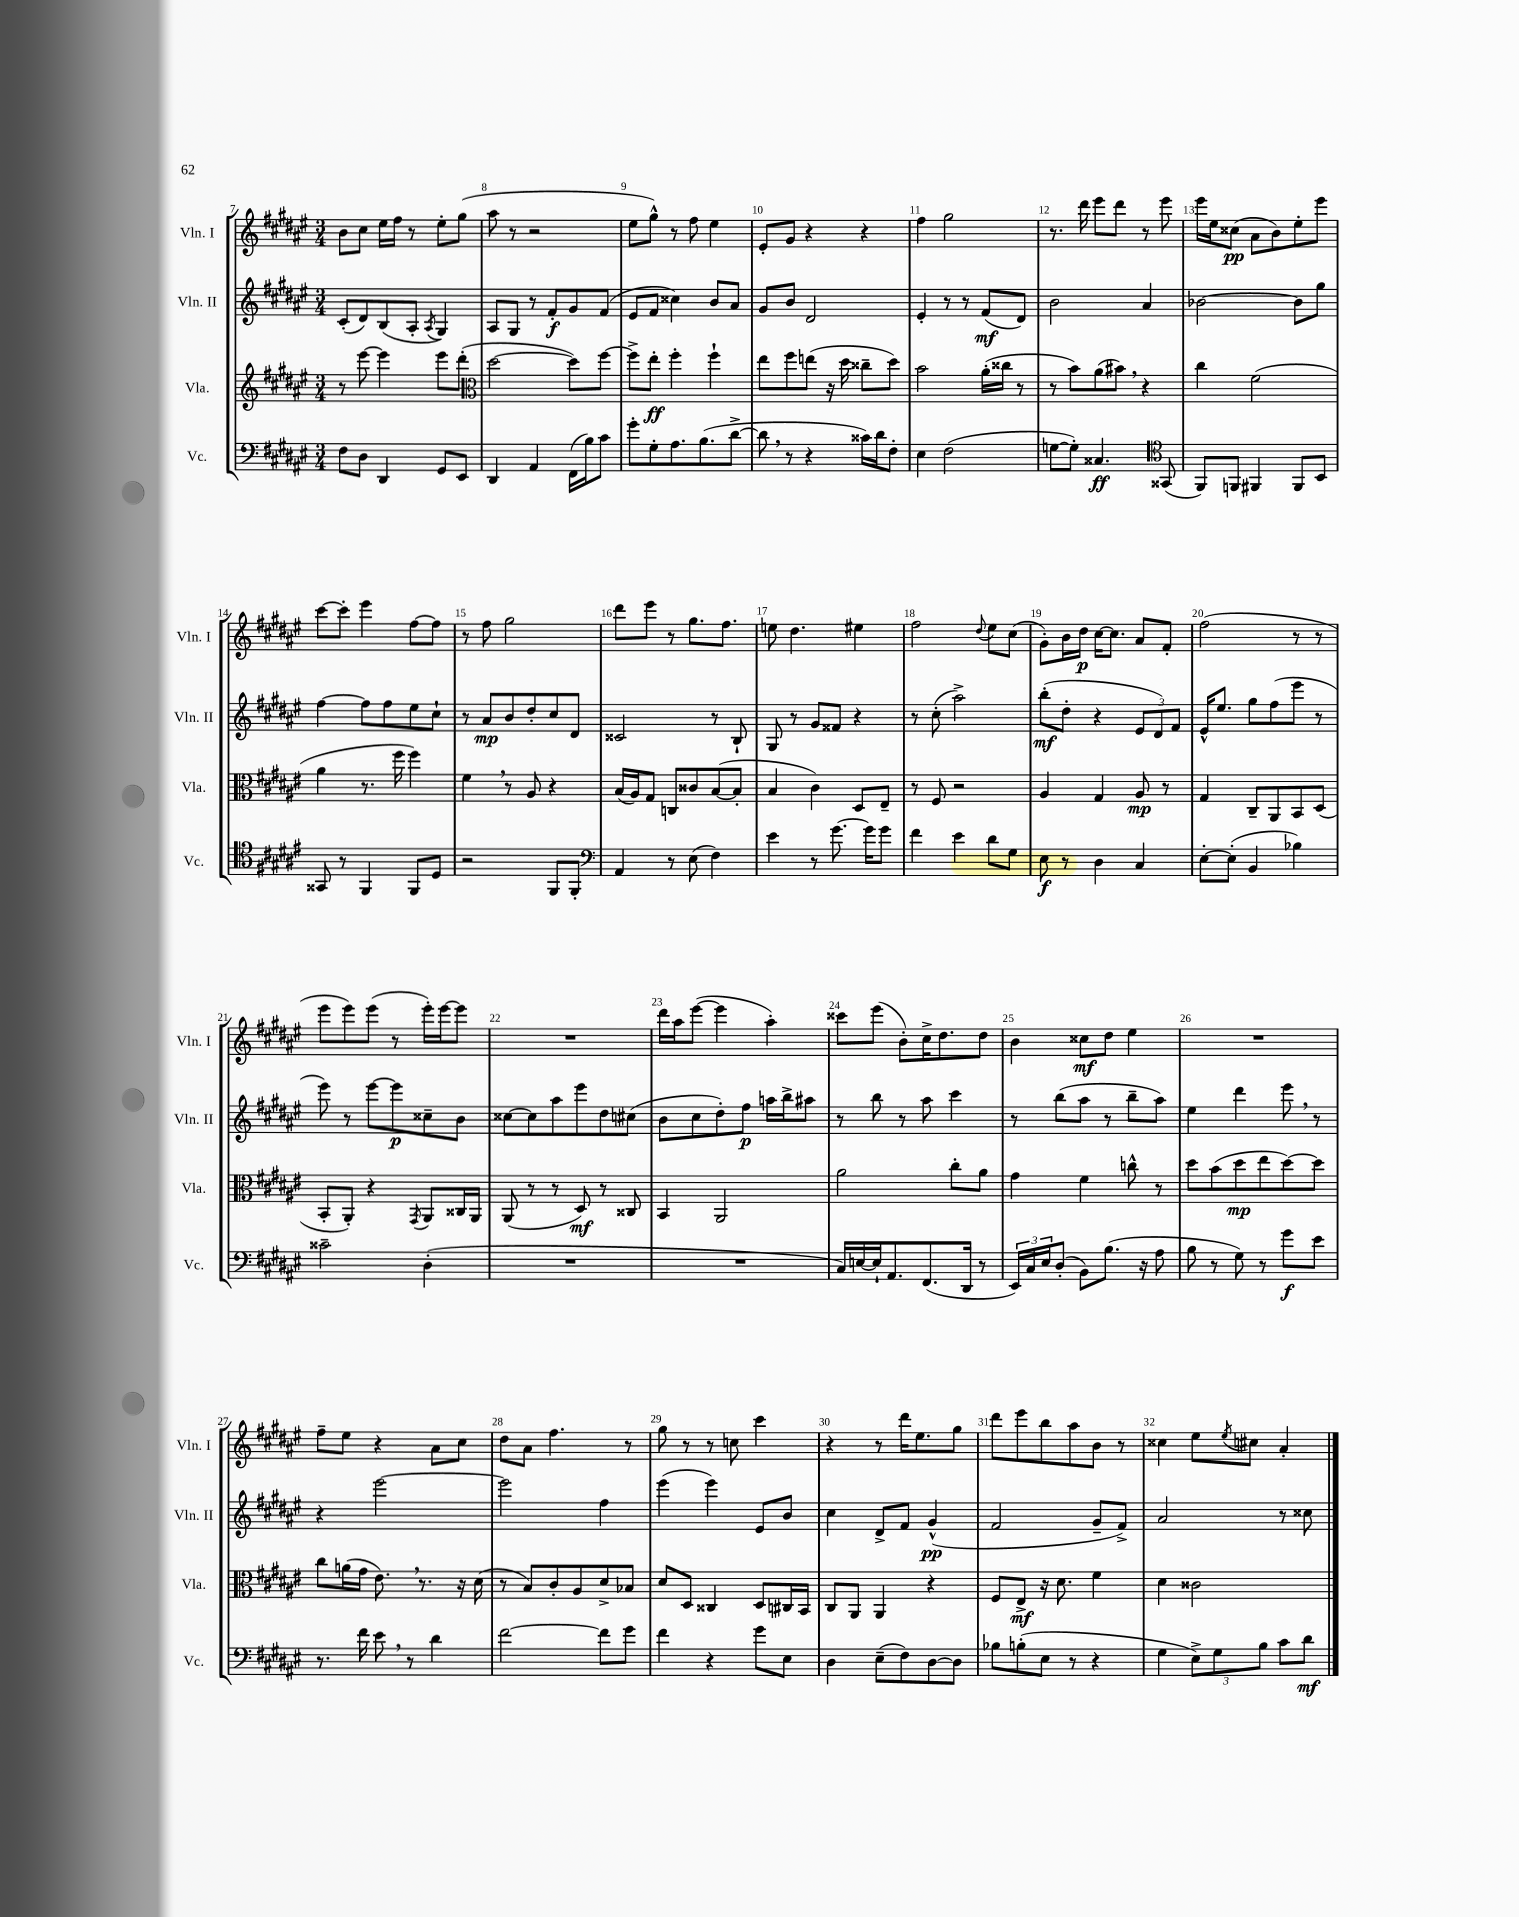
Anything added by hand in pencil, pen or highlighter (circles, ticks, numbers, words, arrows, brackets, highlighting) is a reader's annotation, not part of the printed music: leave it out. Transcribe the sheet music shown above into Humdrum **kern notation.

**kern	**dynam	**kern	**dynam	**kern	**dynam	**kern	**dynam
*part4	*part4	*part3	*part3	*part2	*part2	*part1	*part1
*staff4	*staff4	*staff3	*staff3	*staff2	*staff2	*staff1	*staff1
*I"Vc.	*	*I"Vla.	*	*I"Vln. II	*	*I"Vln. I	*
*I'Vc.	*	*I'Vla.	*	*I'Vln. II	*	*I'Vln. I	*
*clefF4	*	*clefG2	*	*clefG2	*	*clefG2	*
*k[f#c#g#d#a#e#]	*	*k[f#c#g#d#a#e#]	*	*k[f#c#g#d#a#e#]	*	*k[f#c#g#d#a#e#]	*
*M3/4	*	*M3/4	*	*M3/4	*	*M3/4	*
=7	=7	=7	=7	=7	=7	=7	=7
8F#\L	.	8r	.	(8c#'/L	.	8b\L	.
8D#\J	.	[8eee#\	.	8d#/)	.	8cc#\J	.
4DD#/	.	4eee#\]	.	(8B/	.	16ee#\LL	.
.	.	.	.	.	.	16ff#\JJ	.
.	.	.	.	8A#'/J	.	8r	.
.	.	.	.	8qA#/	.	.	.
8GG#/L	.	8eee#\L	.	4G#/)	.	8ee#'\L	.
8EE#/J	.	(8ddd#'\J	.	.	.	(8gg#\J	.
=8	=8	=8	=8	=8	=8	=8	=8
*	*	*clefC3	*	*	*	*	*
4DD#/	.	[2dd#\	.	8A#/L	.	8aa#\	.
.	.	.	.	8G#/J	.	8r	.
4AA#/	.	.	.	8r	.	2r	.
.	.	.	.	8f#'/L	f	.	.
(16FF#\LL	.	8dd#\L])	.	8g#/	.	.	.
16B\J)	.	.	.	.	.	.	.
8c#\J	.	[8ff#\J	.	(8f#/J	.	.	.
=9	=9	=9	=9	=9	=9	=9	=9
8g#'\L	.	8ff#^\L]	.	8e#/L	.	8ee#\L	.
8G#'\	.	8ee#'\J	ff	8f#/J	.	8gg#^^\J)	.
8.A#\	.	4ff#'\	.	4cc##X\)	.	8r	.
.	.	.	.	.	.	8ff#\	.
(8.B\	.	.	.	.	.	.	.
.	.	4ff#`\	.	8b/L	.	4ee#\	.
[8d#^\J	.	.	.	8a#/J	.	.	.
=10	=10	=10	=10	=10	=10	=10	=10
8d#,\]	.	8ee#\L	.	8g#/L	.	8e#'/L	.
8r	.	8ff#\	.	8b/J	.	8g#/J	.
4r	.	(8een\J	.	2d#/	.	4r	.
.	.	16r	.	.	.	.	.
.	.	16dd#\	.	.	.	.	.
16c##X\LL)	.	8cc##X~\L	.	.	.	4r	.
16d#\J	.	.	.	.	.	.	.
8F#'\J	.	8dd#\J)	.	.	.	.	.
=11	=11	=11	=11	=11	=11	=11	=11
4E#\	.	2b\	.	4e#'/	.	4ff#\	.
(2F#\	.	.	.	8r	.	2gg#\	.
.	.	.	.	8r	.	.	.
.	.	(16a#'\LL	.	(8f#/L	mf	.	.
.	.	16cc##X\JJ	.	.	.	.	.
.	.	8r	.	8d#/J)	.	.	.
=12	=12	=12	=12	=12	=12	=12	=12
[8Gn\L	.	8r	.	2b\	.	8.r	.
8G'\J])	.	8b\L)	.	.	.	.	.
.	.	.	.	.	.	16ddd#\	.
4.C##X/	ff	(8a#\	.	.	.	8eee#\L	.
.	.	8b#X,\J)	.	.	.	8ddd#\J	.
.	.	4r	.	4a#/	.	8r	.
*clefC4	*	*	*	*	*	*	*
(8GG##X/	.	.	.	.	.	8eee#\	.
=13	=13	=13	=13	=13	=13	=13	=13
8FF#/L)	.	4cc#\	.	[2b-X\	.	16eee#\LL	.
.	.	.	.	.	.	16ee#\J	.
8FFn/J	.	.	.	.	.	(8cc##X\J	pp
4FF#X/	.	(2f#\	.	.	.	8a#\L	.
.	.	.	.	.	.	8b\)	.
8FF#/L	.	.	.	8b-\L]	.	8ee#'\	.
8BB/J	.	.	.	8gg#\J	.	8eee#\J	.
!!LO:LB:g=z
=14	=14	=14	=14	=14	=14	=14	=14
8GG##X/	.	4a#\	.	[4ff#\	.	[8ccc#\L	.
8r	.	.	.	.	.	8ccc#'\J]	.
4FF#/	.	8.r	.	8ff#\L]	.	4eee#\	.
.	.	.	.	8ff#\	.	.	.
.	.	16ff#\	.	.	.	.	.
8FF#/L	.	4ff#\)	.	8ee#\	.	[8ff#\L	.
8D#/J	.	.	.	8cc#`\J	.	8ff#\J]	.
=15	=15	=15	=15	=15	=15	=15	=15
2r	.	4f#,\	.	8r	.	8r	.
.	.	.	.	8a#/L	mp	8ff#\	.
.	.	8r	.	8b/	.	2gg#\	.
.	.	8A#/	.	8dd#'/	.	.	.
8FF#/L	.	4r	.	8cc#/	.	.	.
8FF#'/J	.	.	.	8d#/J	.	.	.
=16	=16	=16	=16	=16	=16	=16	=16
*clefF4	*	*	*	*	*	*	*
4AA#/	.	(16B/LL	.	2c##X/	.	8ddd#\L	.
.	.	16A#/J)	.	.	.	.	.
.	.	8G#/J	.	.	.	8eee#\J	.
8r	.	8Cn/L	.	.	.	8r	.
(8E#\	.	8c##X/	.	.	.	8.gg#\L	.
4F#\)	.	([8B/	.	8r	.	.	.
.	.	.	.	.	.	8.ff#\J	.
.	.	8B'/J]	.	8B`/	.	.	.
=17	=17	=17	=17	=17	=17	=17	=17
4e#\	.	4B/	.	8G#/	.	8een\	.
.	.	.	.	8r	.	4.dd#\	.
8r	.	4c#\)	.	8g#/L	.	.	.
[8.g#\	.	.	.	8f##X/J	.	.	.
.	.	8D#/L	.	4r	.	4ee#X\	.
16g#\KL]	.	.	.	.	.	.	.
8g#\J	.	8E#~/J	.	.	.	.	.
=18	=18	=18	=18	=18	=18	=18	=18
4f#\	.	8r	.	8r	.	2ff#\	.
.	.	8F#/	.	(8cc#'\	.	.	.
4e#\	.	2r	.	2aa#^\)	.	.	.
.	.	.	.	.	.	8qqdd#/	.
8d#\L	.	.	.	.	.	8ee#\L	.
8G#\J	.	.	.	.	.	(8cc#\J	.
=19	=19	=19	=19	=19	=19	=19	=19
8E#\	f	4A#/	.	(8bb'\L	mf	8g#'\L)	.
8r	.	.	.	8dd#'\J	.	16b\L	.
.	.	.	.	.	.	16dd#\JJ	p
4D#\	.	4G#/	.	4r	.	[16cc#\KL	.
.	.	.	.	.	.	8.cc#\J]	.
4C#/	.	8A#/	mp	12e#/L	.	8a#/L	.
.	.	.	.	12d#/)	.	.	.
.	.	8r	.	.	.	8f#'/J	.
.	.	.	.	12f#/J	.	.	.
=20	=20	=20	=20	=20	=20	=20	=20
[8E#'\L	.	4G#/	.	16e#^^/KL	.	(2ff#\	.
.	.	.	.	8.ee#/J	.	.	.
(8E#'\J]	.	.	.	.	.	.	.
4BB/	.	8C#~/L	.	8gg#\L	.	.	.
.	.	8AA#/	.	(8ff#\	.	.	.
4B-X\)	.	8BB/	.	8eee#\J	.	8r	.
.	.	(8D#/J	.	8r	.	8r	.
!!LO:LB:g=z
=21	=21	=21	=21	=21	=21	=21	=21
2c##X~\	.	8BB'/L	.	8eee#\)	.	8eee#\L	.
.	.	8AA#'/J)	.	8r	.	8eee#\)	.
.	.	4r	.	[8eee#\L	.	(8eee#\J	.
.	.	.	.	8eee#\]	p	8r	.
.	.	8qGG#/	.	.	.	.	.
(4D#'\	.	8AA#/L	.	8cc##X~\	.	16eee#'\LL)	.
.	.	.	.	.	.	[16eee#\J	.
.	.	16C##X/L	.	8b\J	.	8eee#\J]	.
.	.	16AA#/JJ	.	.	.	.	.
=22	=22	=22	=22	=22	=22	=22	=22
2.r	.	(8AA#/	.	[8cc##X\L	.	2.r	.
.	.	8r	.	8cc##\]	.	.	.
.	.	8r	.	8aa#\	.	.	.
.	.	8D#/)	mf	8eee#\	.	.	.
.	.	8r	.	8dd#\	.	.	.
.	.	8C##X/	.	(8cc#X\J	.	.	.
=23	=23	=23	=23	=23	=23	=23	=23
2.r	.	4BB/	.	8b\L	.	16ddd#\LL	.
.	.	.	.	.	.	16aa#\J	.
.	.	.	.	8cc#\	.	([8eee#\J	.
.	.	2AA#/	.	8dd#'\)	.	4eee#\]	.
.	.	.	.	8ff#\J	p	.	.
.	.	.	.	16aan\LL	.	4aa#'\)	.
.	.	.	.	16bb^\J	.	.	.
.	.	.	.	8aa#X\J	.	.	.
=24	=24	=24	=24	=24	=24	=24	=24
16C#/LL)	.	2a#\	.	8r	.	8ccc##X\L	.
[16En/	.	.	.	.	.	.	.
16E`/J]	.	.	.	8bb\	.	(8eee#\J	.
8.AA#/	.	.	.	.	.	.	.
.	.	.	.	8r	.	8b'\L)	.
(8.FF#/	.	.	.	8aa#\	.	16cc#^\K	.
.	.	.	.	.	.	8.dd#\	.
.	.	8cc#'\L	.	4ccc#\	.	.	.
16DD#/Jk	.	.	.	.	.	.	.
8r	.	8a#\J	.	.	.	8dd#\J	.
=25	=25	=25	=25	=25	=25	=25	=25
24EE#/LL)	.	4g#\	.	8r	.	4b\	.
24C#/	.	.	.	.	.	.	.
24E#/J	.	.	.	.	.	.	.
(8D#'/J	.	.	.	(8bb\L	.	.	.
8BB\L)	.	4f#\	.	8aa#\J	.	8cc##X\L	mf
(8.B\J	.	.	.	8r	.	8dd#\J	.
.	.	8ccn^^\	.	8bb~\L	.	4ee#\	.
16r	.	.	.	.	.	.	.
8A#\	.	8r	.	8aa#\J)	.	.	.
=26	=26	=26	=26	=26	=26	=26	=26
8B\	.	8dd#\L	.	4ee#\	.	2.r	.
8r	.	(8b\	.	.	.	.	.
8G#\)	.	8dd#\	mp	4ddd#\	.	.	.
8r	.	8ee#\	.	.	.	.	.
8g#\L	f	[8dd#\)	.	8eee#,\	.	.	.
8e#\J	.	8dd#\J]	.	8r	.	.	.
!!LO:LB:g=z
=27	=27	=27	=27	=27	=27	=27	=27
8.r	.	8cc#\L	.	4r	.	8ff#~\L	.
.	.	(16an\L	.	.	.	8ee#\J	.
16f#\	.	16g#\JJ	.	.	.	.	.
8e#,\	.	8.e#,\)	.	[2eee#\	.	4r	.
8r	.	.	.	.	.	.	.
.	.	8.r	.	.	.	.	.
4d#\	.	.	.	.	.	8a#\L	.
.	.	16r	.	.	.	8cc#\J	.
.	.	(16d#\	.	.	.	.	.
=28	=28	=28	=28	=28	=28	=28	=28
[2f#\	.	8r	.	2eee#\]	.	8dd#\L	.
.	.	8B/L)	.	.	.	8a#\J	.
.	.	8c#'/	.	.	.	4.ff#\	.
.	.	8A#/	.	.	.	.	.
8f#\L]	.	8d#^/	.	4ff#\	.	.	.
8g#\J	.	8B-X/J	.	.	.	8r	.
=29	=29	=29	=29	=29	=29	=29	=29
4f#\	.	8d#/L	.	(4eee#\	.	8gg#\	.
.	.	8D#/J	.	.	.	8r	.
4r	.	4C##X/	.	4eee#\)	.	8r	.
.	.	.	.	.	.	8ccn\	.
8g#\L	.	8D#/L	.	8e#/L	.	4ccc#\	.
8E#\J	.	16C#X/L	.	8b/J	.	.	.
.	.	16BB/JJ	.	.	.	.	.
=30	=30	=30	=30	=30	=30	=30	=30
4D#\	.	8C#/L	.	4cc#\	.	4r	.
.	.	8AA#/J	.	.	.	.	.
(8E#~\L	.	4AA#/	.	8d#^/L	.	8r	.
8F#\)	.	.	.	8f#/J	.	16ddd#\KL	.
.	.	.	.	.	.	8.ee#\	.
[8D#\	.	4r	.	(4g#^^/	pp	.	.
8D#\J]	.	.	.	.	.	8gg#\J	.
=31	=31	=31	=31	=31	=31	=31	=31
8B-X\L	.	8F#/L	.	2f#/	.	8ddd#\L	.
(8Bn'\	.	8E#^/J	mf	.	.	8eee#\	.
8E#\J	.	16r	.	.	.	8bb\	.
.	.	8.d#\	.	.	.	.	.
8r	.	.	.	.	.	8aa#\	.
4r	.	4f#\	.	8g#~/L	.	8b\J	.
.	.	.	.	8f#^/J)	.	8r	.
=32	=32	=32	=32	=32	=32	=32	=32
4G#\	.	4d#\	.	2a#/	.	4cc##X\	.
12E#^\L)	.	2c##X\	.	.	.	8ee#\L	.
12G#\	.	.	.	.	.	.	.
.	.	.	.	.	.	8qee#/	.
.	.	.	.	.	.	8cc#X\J	.
12B\J	.	.	.	.	.	.	.
8c#\L	.	.	.	8r	.	4a#'/	.
8d#\J	mf	.	.	8cc##X\	.	.	.
==	==	==	==	==	==	==	==
*-	*-	*-	*-	*-	*-	*-	*-
